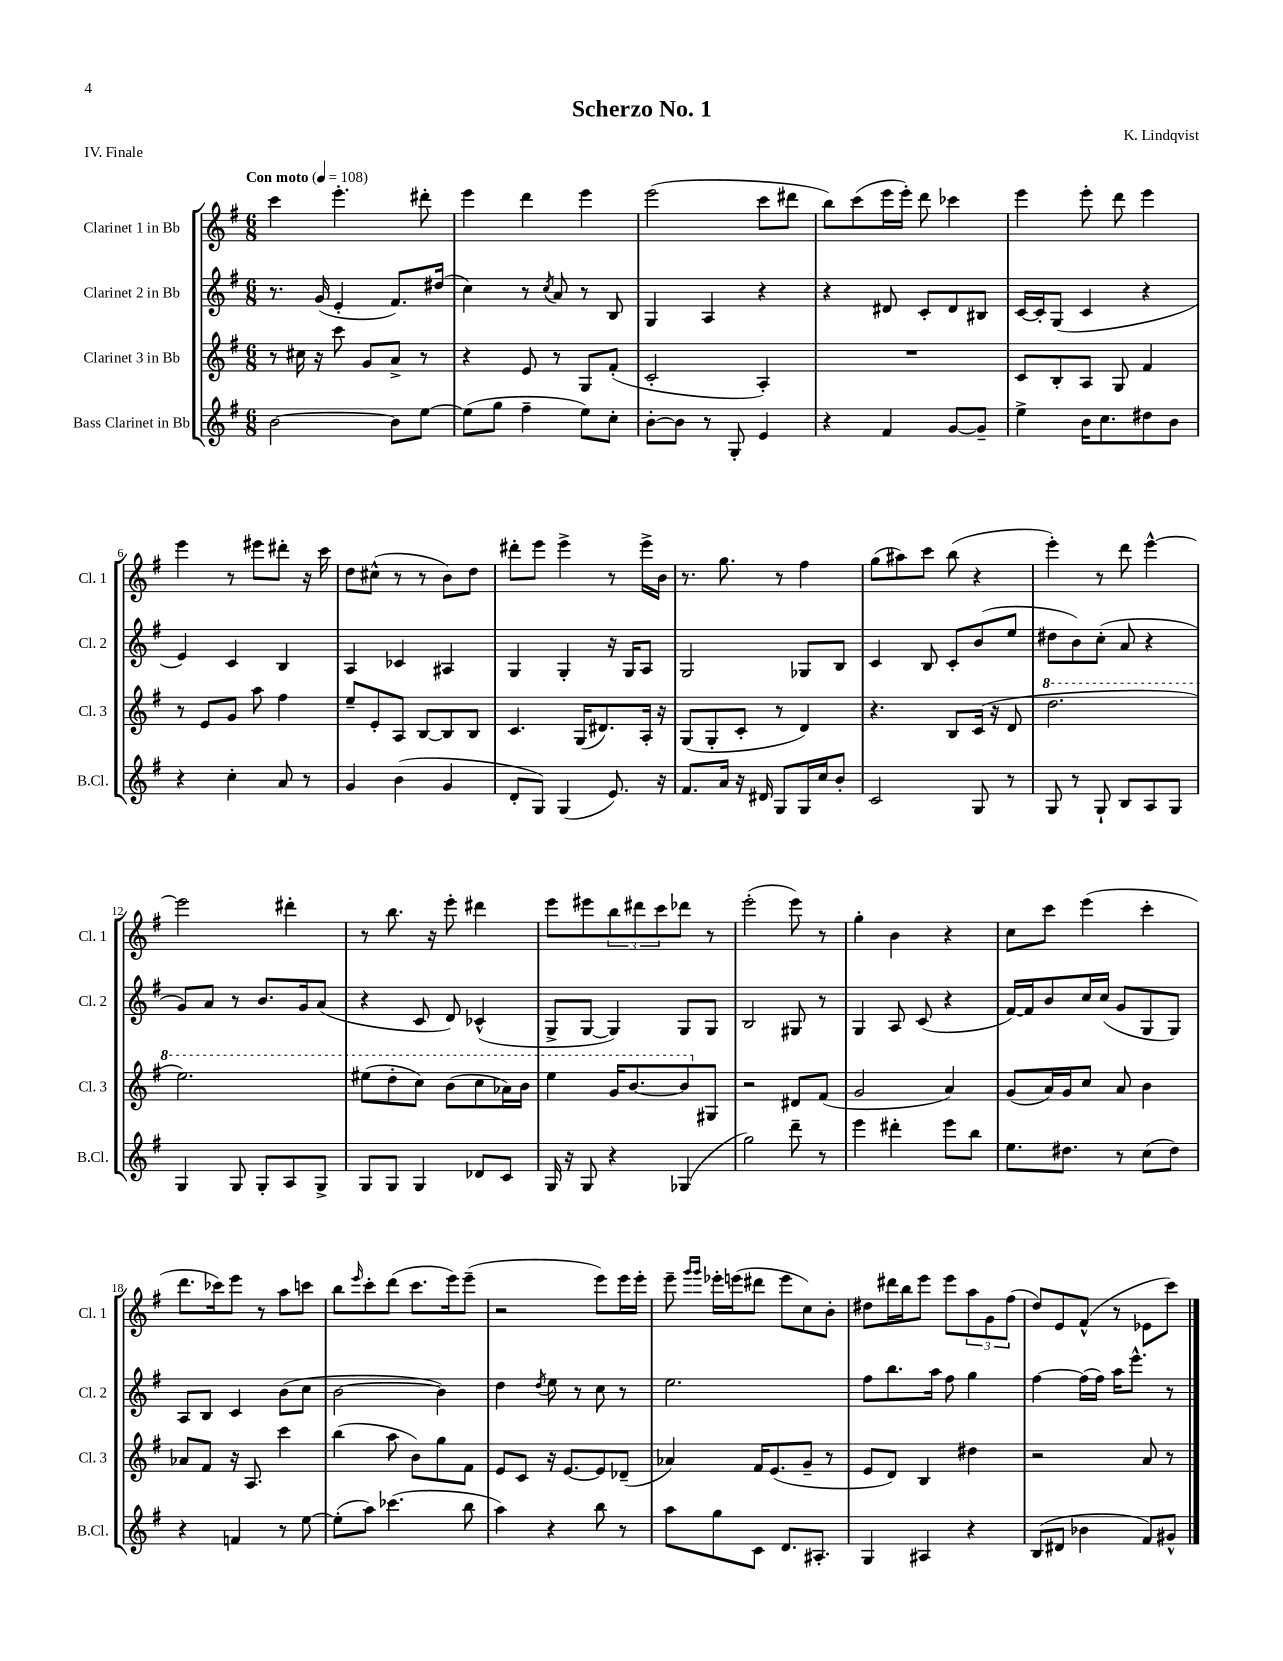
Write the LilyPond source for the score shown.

\header { title = "Scherzo No. 1" composer = "K. Lindqvist" piece = "IV. Finale" }
<<
\new StaffGroup <<
\new Staff = "s0" \with { instrumentName = "Clarinet 1 in Bb" shortInstrumentName = "Cl. 1" } {
    \clef treble \key g \major \numericTimeSignature \time 6/8 \tempo "Con moto" 4 = 108
    c'''4 e'''4.-. dis'''8-. |
    e'''4 d'''4 e'''4 |
    e'''2( c'''8 dis'''8 |
    b''8) c'''8( e'''16 e'''16-.) d'''8 ces'''4 |
    e'''4 e'''8-. d'''8 e'''4 |
    e'''4 r8 eis'''8 dis'''8-. r16 c'''16 |
    d''8 cis''8-^( r8 r8 b'8) d''8 |
    dis'''8-. e'''8 e'''4-> r8 e'''16-> b'16 |
    r8. g''8. r8 fis''4 |
    g''8( ais''8) c'''8 b''8( r4 |
    e'''4-.) r8 d'''8 e'''4~-^ |
    e'''2 dis'''4-. |
    r8 b''8. r16 e'''8-. dis'''4 |
    e'''8 eis'''8 \tuplet 3/2 { b''8 dis'''8 c'''8 } des'''8 r8 |
    e'''2-.( e'''8) r8 |
    g''4-. b'4 r4 |
    c''8 c'''8 e'''4( c'''4-. |
    d'''8. ces'''16) e'''8 r8 a''8 c'''8 |
    b''8 \grace { e'''16 } c'''8-. d'''8( c'''8. e'''16) e'''8--( |
    r2 e'''8) e'''16 e'''16-. |
    e'''8-- \grace { g'''16 g'''16 } ees'''16-. e'''16( dis'''8 e'''8 c''8) b'8-. |
    dis''8 dis'''16 b''16 e'''8 e'''8 \tuplet 3/2 { a''8 g'8 fis''8( } |
    d''8) e'8 fis'8-^( r8 ees'8 c'''8) \bar "|." |
}
\new Staff = "s1" \with { instrumentName = "Clarinet 2 in Bb" shortInstrumentName = "Cl. 2" } {
    \clef treble \key g \major \numericTimeSignature \time 6/8
    r8. g'16( e'4-. fis'8.) dis''16( |
    c''4) r8 \acciaccatura { c''8 } a'8 r8 b8 |
    g4 a4 r4 |
    r4 dis'8 c'8-. dis'8 bis8 |
    c'16~ c'16-. g8( c'4 r4 |
    e'4) c'4 b4 |
    a4 ces'4 ais4 |
    g4 g4-. r16 g16 a8 |
    g2 ges8 b8 |
    c'4 b8 c'8-. b'8( e''8 |
    dis''8 b'8) c''8-.( a'8 r4 |
    g'8) a'8 r8 b'8. g'16 a'8( |
    r4 c'8 d'8) ces'4-^( |
    g8-> g8~ g4) g8 g8 |
    b2 gis8 r8 |
    g4 a8 c'8( r4 |
    fis'16~) fis'16 b'8 c''16 c''16( g'8 g8 g8) |
    a8 b8 c'4 b'8( c''8 |
    b'2~ b'4) |
    d''4 \acciaccatura { d''8 } e''8 r8 c''8 r8 |
    e''2. |
    fis''8 b''8. a''16 fis''8 g''4 |
    fis''4~ fis''16( fis''16) a''16 e'''8.-^ r8 \bar "|." |
}
\new Staff = "s2" \with { instrumentName = "Clarinet 3 in Bb" shortInstrumentName = "Cl. 3" } {
    \clef treble \key g \major \numericTimeSignature \time 6/8
    r8 cis''16 r16 c'''8 g'8 a'8-> r8 |
    r4 e'8 r8 g8 fis'8-.( |
    c'2-. a4-.) |
    R2. |
    c'8 b8-. a8 g8 fis'4 |
    r8 e'8 g'8 a''8 fis''4 |
    e''8-- e'8-. a8 b8~ b8 b8 |
    c'4. g16( dis'8.) a16-. r16 |
    g8( g8-. c'8-. r8 d'4) |
    r4. b8 c'16( r16 d'8 |
    \ottava #1 d'''2. |
    e'''2.) |
    eis'''8( d'''8-. c'''8) b''8( c'''8 aes''16) b''16 |
    e'''4 g''16 b''8.~ b''8 \ottava #0 gis8 |
    r2 dis'8 fis'8( |
    g'2 a'4) |
    g'8( a'16) g'16 c''8 a'8 b'4 |
    aes'8 fis'8 r16 a8. c'''4 |
    b''4( a''8 b'8) g''8 fis'8 |
    e'8 c'8 r16 e'8.~ e'8 des'8--( |
    aes'4) fis'16 e'8.( g'8-- r8 |
    e'8 d'8) b4 dis''4 |
    r2 a'8 r8 \bar "|." |
}
\new Staff = "s3" \with { instrumentName = "Bass Clarinet in Bb" shortInstrumentName = "B.Cl." } {
    \clef treble \key g \major \numericTimeSignature \time 6/8
    b'2~ b'8 e''8~ |
    e''8( g''8 fis''4-- e''8) c''8-. |
    b'8~-. b'8 r8 g8-. e'4 |
    r4 fis'4 g'8~ g'8-- |
    e''4-> b'16 c''8. dis''8 b'8 |
    r4 c''4-. a'8 r8 |
    g'4 b'4( g'4 |
    d'8-. g8) g4( e'8.) r16 |
    fis'8. a'16 r16 dis'16 g8 g16 c''16 b'8-. |
    c'2 g8 r8 |
    g8 r8 g8-! b8 a8 g8 |
    g4 g8 g8-. a8 g8-> |
    g8 g8 g4 des'8 c'8 |
    g16 r16 g8 r4 ges4( |
    g''2) d'''8-- r8 |
    e'''4 dis'''4-. e'''8 b''8 |
    e''8. dis''8. r8 c''8( dis''8) |
    r4 f'4 r8 e''8~ |
    e''8-.( a''8) ces'''4.( b''8 |
    a''4) r4 b''8 r8 |
    a''8 g''8 c'8 d'8. ais8.-. |
    g4 ais4 r4 |
    b8( dis'8 bes'4 fis'8) gis'8-^ \bar "|." |
}
>>
>>
